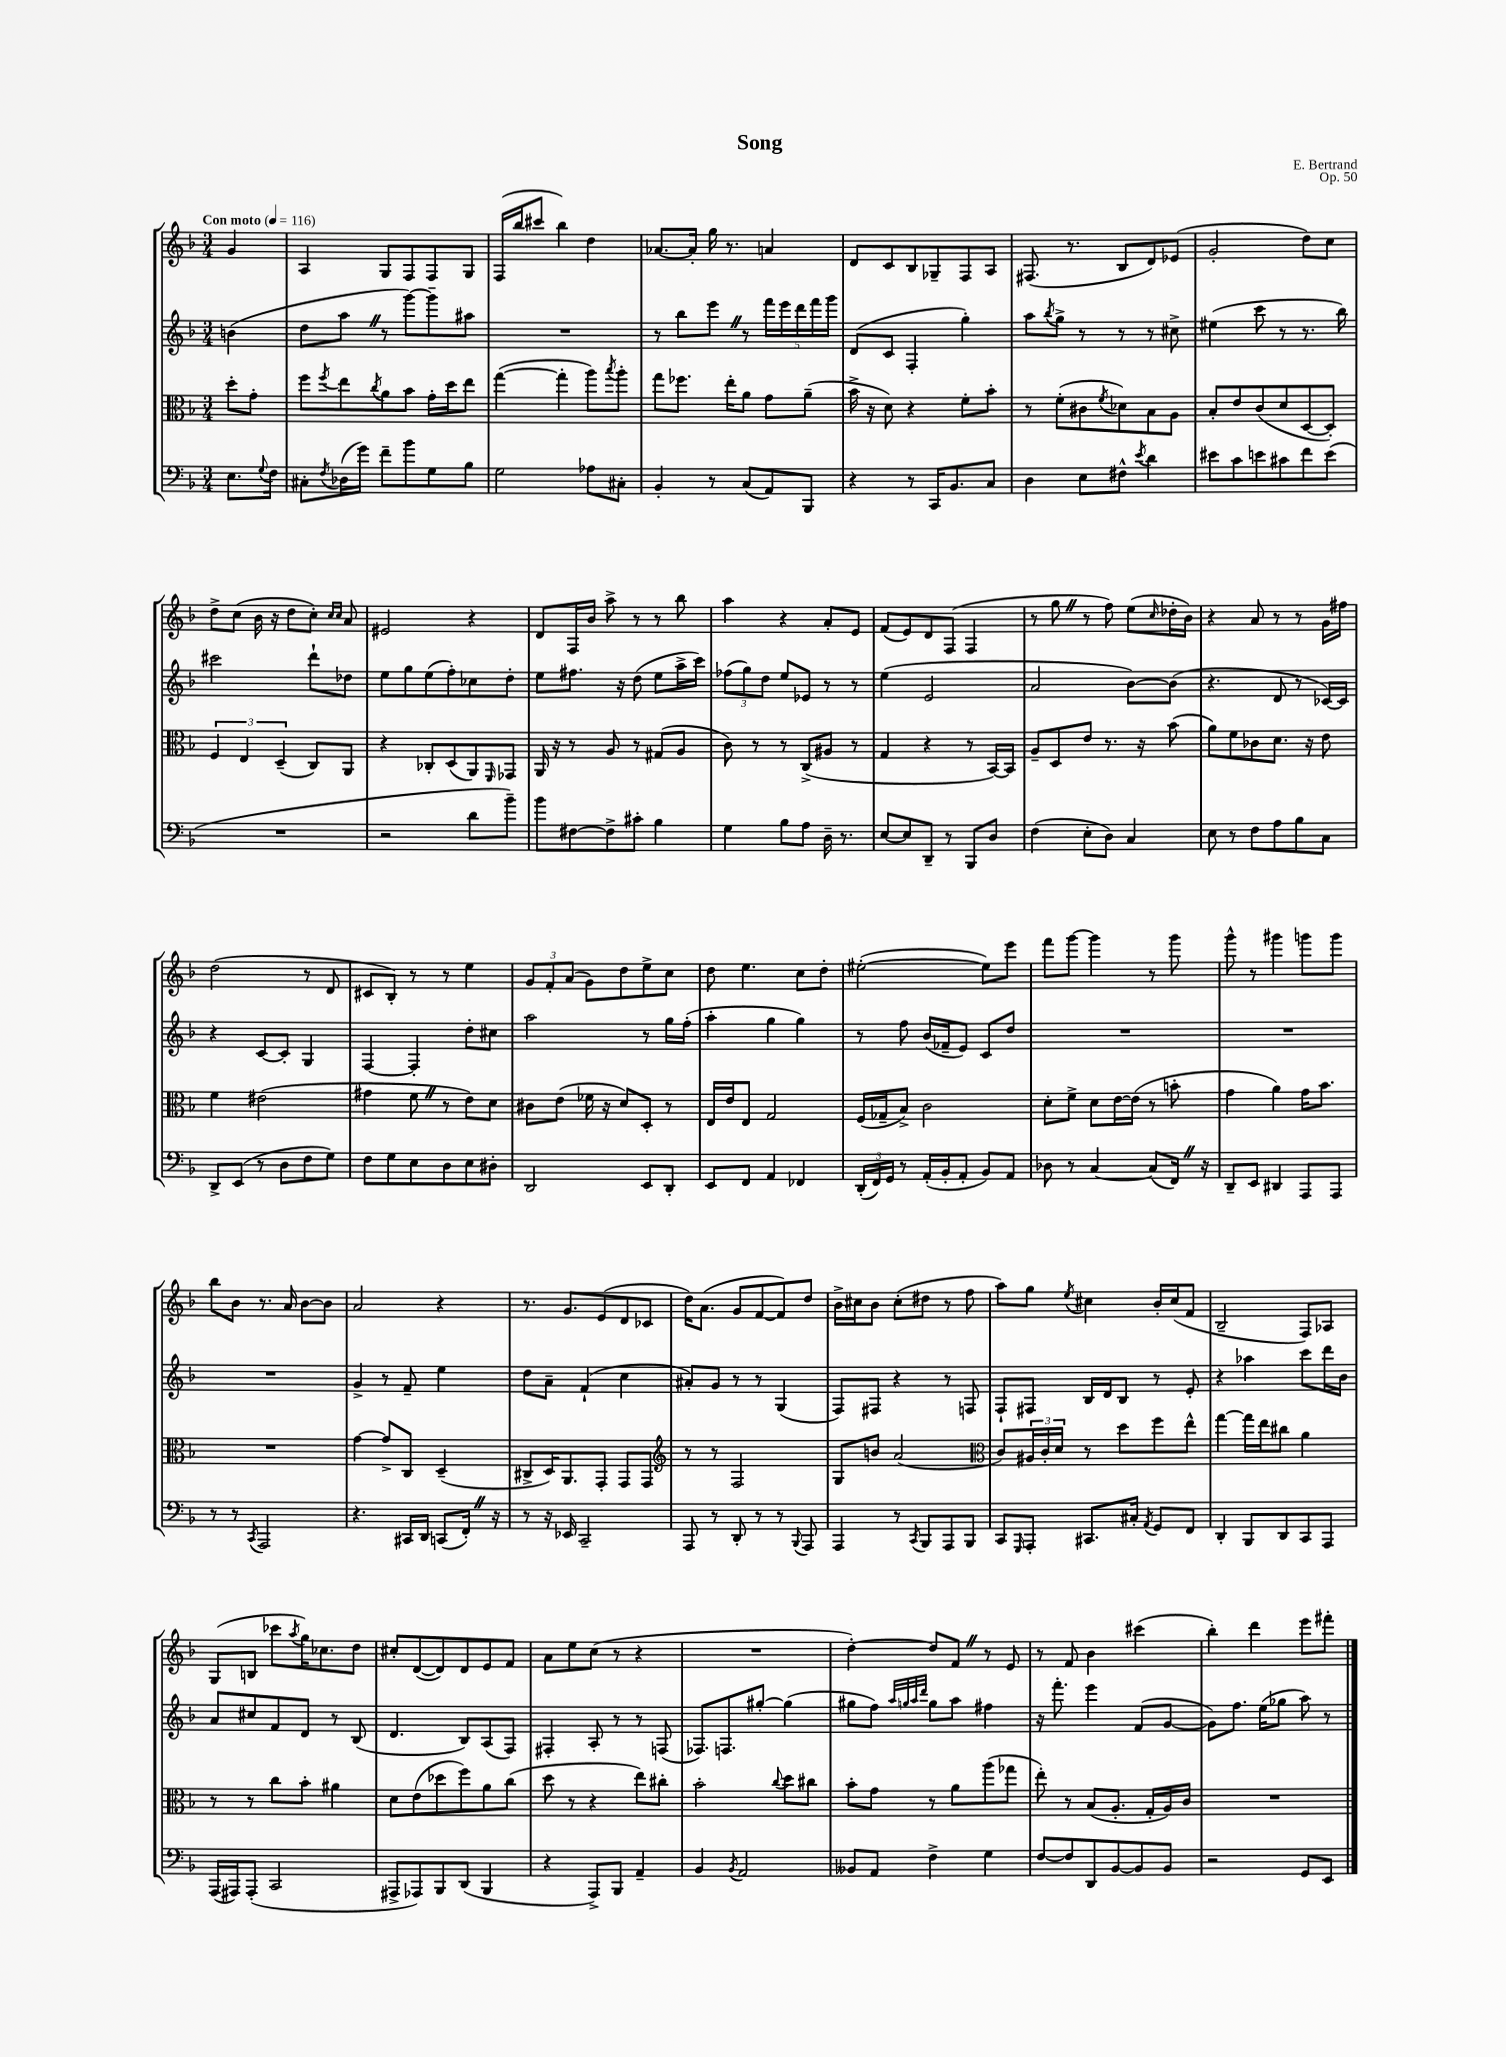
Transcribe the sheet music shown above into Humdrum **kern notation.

**kern	**kern	**kern	**kern
*part4	*part3	*part2	*part1
*staff4	*staff3	*staff2	*staff1
*clefF4	*clefC3	*clefG2	*clefG2
*k[b-]	*k[b-]	*k[b-]	*k[b-]
*M3/4	*M3/4	*M3/4	*M3/4
*MM116	*MM116	*MM116	*MM116
=	=	=	=
!	!	!	!LO:TX:a:B:t=Con moto
8.E\L	8dd'\L	(4bn\	4g/
.	8g'\J	.	.
8qqG/	.	.	.
16F\Jk	.	.	.
=1	=1	=1	=1
8C#X'\L	8ff\L	8dd\L	4A/
8qF/	8qff/	.	.
(16D-X\L	8ee\	8aaZ\J	.
16g\JJ)	.	.	.
.	8qcc/	.	.
8f~\L	8a\	8r	8G/L
8b-\	8b-\J	[8ggg\L)	8F/
8G\	16g'\LL	8ggg~\]	8F/
.	16dd\J	.	.
8B-\J	8ee\J	8aa#X\J	8G/J
=2	=2	=2	=2
2G\	([4gg\	2.r	(16F/LL
.	.	.	16bb-/J
.	.	.	8ccc#X/J
.	4gg'\]	.	4bb-\)
8A-X\L	8aa\L)	.	4dd\
.	8qbb-/	.	.
8C#X'\J	8aa'\J	.	.
=3	=3	=3	=3
4BB-'/	8gg\L	8r	[8.a-X/L
.	8.ff-X\J	8bb-\L	.
.	.	.	16a-'/Jk]
8r	.	8eeeZ\J	16gg\
.	16ee'\KL	.	8.r
(8C/L	8a\J	8r	.
8AA/)	8g\L	20fff\LL	4an/
.	.	20eee\	.
.	.	20ddd\	.
8BBB-/J	(8a~\J	.	.
.	.	20fff\	.
.	.	20ggg\JJ	.
=4	=4	=4	=4
4r	16b-^\	(8d/L	8d/L
.	16r	.	.
.	8d\)	8c/J	8c/
8r	4r	4F'/	8B-/
16CC/KL	.	.	8G-X~/
8.BB-/	.	.	.
.	8f'\L	4gg'\)	8F/
8C/J	8b-'\J	.	8A/J
=5	=5	=5	=5
4D\	8r	8aa\L	(8.F#X/
.	.	8qbb-/	.
.	(8f'\L	8gg^\J	.
.	.	.	8.r
8E\L	8c#X\	8r	.
.	8qf/	.	.
8F#X^^\J	8d-X\)	8r	8B-/L
8qe/	.	.	.
4d\	8B-\	8r	8d/)
.	8A\J	8cc#X^\	(8e-X/J
=6	=6	=6	=6
8e#X\L	8B-'/L	(4ee#X\	2g'/
8c\	8e/	.	.
8en\	(8c/	8ccc\	.
8c#X\	8d/	8r	.
8f\	[8D/	8.r	8dd\L)
(8e\J	8D'/J])	.	8cc\J
.	.	16bb-\)	.
!!LO:LB:g=z
=7	=7	=7	=7
2.r	6F/	2ccc#X\	8dd^\L
.	.	.	(8cc\J
.	6E/	.	.
.	.	.	16b-\
.	.	.	16r
.	(6D~/	.	.
.	.	.	8dd\L
.	8C/L)	8ddd`\L	8cc'\J)
.	.	.	16qqcc/LL
.	.	.	16qqcc/JJ
.	8AA/J	8dd-X\J	8a/
=8	=8	=8	=8
2r	4r	8ee\L	2e#X/
.	.	8gg\	.
.	8C-X'/L	(8ee\	.
.	(8D/	8ff'\)	.
8d\L	8AA/)	8cc-X\	4r
.	16qqFF/	.	.
8b-~\J)	8GG-X/J	8dd'\J	.
=9	=9	=9	=9
8b-\L	16AA/	8ee\L	8d/L
.	16r	.	.
[8F#X\	8r	8.ff#X\J	16F/L
.	.	.	16b-/JJ
8F#^\]	8A/	.	8aa^\
.	.	16r	.
8c#X'\J	8r	(8dd\	8r
4B-\	(8G#X/L	8ee\L	8r
.	8A/J	16aa^\L	8bb-\
.	.	16ccc\JJ)	.
=10	=10	=10	=10
4G\	8c\)	(12ff-X\L	4aa\
.	.	12gg\)	.
.	8r	.	.
.	.	12dd\J	.
8B-\L	8r	8ee/L	4r
8A\J	(8C^/L	8e-X/J	.
16D~\	8A#X/J	8r	8a'/L
8.r	.	.	.
.	8r	8r	8e/J
=11	=11	=11	=11
[8E/L	4G/	(4ee\	(8f/L
8E/]	.	.	8e/)
8DD~/J	4r	2e/	8d/
8r	.	.	(8F/J
8BBB-/L	8r	.	4F/
8D/J	[16BB-/LL)	.	.
.	16BB-/JJ]	.	.
=12	=12	=12	=12
(4F\	8A~/L	2a/	8r
.	8D/	.	8ggZ\
8E'\L	8e/J	.	8r
8D\J)	8.r	.	8ff\)
4C/	.	[8b-\L)	(8ee\L
.	16r	.	.
.	.	.	16qqcc/
.	(8b-\	(8b-\J]	16dd-X'\L
.	.	.	16b-\JJ)
=13	=13	=13	=13
8E\	8a\L)	4.r	4r
8r	8f\	.	.
8F\L	8c-X\	.	8a/
8A\	8.d\J	8d/	8r
8B-\	.	8r	8r
.	16r	.	.
8C\J	8e\	[16c-X/LL)	16g\LL
.	.	16c-/JJ]	16ff#X\JJ
!!LO:LB:g=z
=14	=14	=14	=14
8DD^/L	4f\	4r	(2dd\
(8EE/J	.	.	.
8r	(2e#X\	[8c/L	.
8D\L	.	8c'/J]	.
8F\	.	4G/	8r
8G\J)	.	.	8d/
=15	=15	=15	=15
8F\L	4g#X\	[4F/	8c#X/L
8G\	.	.	8B-'/J)
8E\	8fZ\	4F'/]	8r
8D\	8r	.	8r
8E\	8e\L)	8dd'\L	4ee\
8D#X'\J	8d\J	8cc#X\J	.
=16	=16	=16	=16
2DD/	8c#X\L	2aa\	12g/L
.	.	.	12f'/
.	(8e\J	.	.
.	.	.	(12a/J
.	16f-X\	.	8g\L)
.	16r	.	.
.	8d/L)	.	8dd\
8EE/L	8D'/J	8r	8ee^\
8DD'/J	8r	16gg\LL	8cc\J
.	.	(16ff'\JJ	.
=17	=17	=17	=17
8EE/L	16E/LL	4aa'\	8dd\
.	16e/J	.	.
8FF/J	8E/J	.	4.ee\
4AA/	2G/	4gg\	.
4FF-X/	.	4gg\)	8cc\L
.	.	.	8dd'\J
=18	=18	=18	=18
(24DD'/LL	(16F/LL	8r	([2ee#X'\
24FF/)	.	.	.
.	16G-X~/J	.	.
24GG/JJ	.	.	.
8r	8B-^/J)	8ff\	.
(16AA'/LL	2c\	(16b-/LL	.
16BB-'/J	.	16f-X~/J	.
8AA'/J	.	8e/J)	.
8BB-/L)	.	8c/L	8ee#\L])
8AA/J	.	8dd/J	8eee\J
=19	=19	=19	=19
8D-X\	8d'\L	2.r	8fff\L
8r	8f^\J	.	[8ggg\J
[4C/	8d\L	.	4ggg\]
.	[16e\L	.	.
.	(16e\JJ]	.	.
(8C/L]	8r	.	8r
16FFZ/Jk)	8bn'\	.	8ggg\
16r	.	.	.
=20	=20	=20	=20
8DD~/L	4g\	2.r	8ggg^^\
8EE/J	.	.	8r
4DD#X/	4a\)	.	4ggg#X\
8AAA/L	16g\KL	.	8gggn\L
.	8.b-\J	.	.
8AAA/J	.	.	8ggg\J
!!LO:LB:g=z
=21	=21	=21	=21
8r	2.r	2.r	8bb-\L
8r	.	.	8b-\J
8qCC/	.	.	.
2AAA/	.	.	8.r
.	.	.	16a/
.	.	.	[8b-\L
.	.	.	8b-\J]
=22	=22	=22	=22
4.r	[4g\	4g^/	2a/
.	8g^/L]	8r	.
16CC#X/LL	8C/J	8f~/	.
16DD/JJ	.	.	.
(8CCn/L	(4D~/	4ee\	4r
16FF'Z/Jk)	.	.	.
16r	.	.	.
=23	=23	=23	=23
8r	8C#X^/L	8dd\L	8.r
16r	16D/K)	8a~\J	.
16EE-X/	8.AA/	.	8.g/L
2CC~/	.	(4f`/	.
.	8GG'/J	.	(8e/
.	8GG/L	4cc\	8d/
.	8GG/J	.	8c-X/J
=24	=24	=24	=24
*	*clefG2	*	*
8AAA/	8r	8a#X'/L)	16dd\KL)
.	.	.	(8.a\J
8r	8r	8g/J	.
8DD'/	2F/	8r	8g/L
8r	.	8r	[8f/
8r	.	(4G/	8f/])
8qqBBB-/	.	.	.
8AAA/	.	.	8dd/J
=25	=25	=25	=25
4AAA/	8G/L	8F/L)	16b-^\LL
.	.	.	16cc#X\J
.	8bn/J	8F#X/J	8b-\J
8r	(2a/	4r	(8cc#'\L
8qCC/	.	.	.
8BBB-/L	.	.	8dd#X\J
8AAA/	.	8r	8r
8BBB-/J	.	8Fn/	8ff\
=26	=26	=26	=26
*	*clefC3	*	*
8CC/L	8c/L)	8F`/L	8aa\L)
16qqGGG/	.	.	.
8AAA'/J	24A#X/L	8F#X/J	8gg\J
.	24c'/	.	.
.	24d/JJ	.	.
.	.	.	8qee/
8.CC#X/L	8r	16B-/LL	4cc#X\
.	.	16d/J	.
.	8dd\L	8B-/J	.
16C#X'/Jk	.	.	.
8qAA/	.	.	.
8GG/L	8ff\	8r	16b-'/LL
.	.	.	(16cc#/J
8FF/J	8ee^^\J	8e'/	8f/J
=27	=27	=27	=27
4DD'/	[4gg\	4r	2B-~/
8BBB-/L	16gg\LL]	4aa-X\	.
.	16ee\J	.	.
8DD/	8cc#X\J	.	.
8CC/	4a\	8ccc\L	8F/L)
8AAA/J	.	16ddd\L	8A-X/J
.	.	16b-\JJ	.
!!LO:LB:g=z
=28	=28	=28	=28
(16AAA/LL	8r	8a/L	(8G/L
16AAA#X/J)	.	.	.
(8AAA#'/J	8r	8cc#X/	8Bn/J
2CC/	8cc\L	8f/	8ccc-X\L
.	.	.	8qaa/
.	8b-'\J	8d/J	16gg\K)
.	.	.	8.cc-X\
.	4a#X\	8r	.
.	.	(8B-/	8dd\J
=29	=29	=29	=29
8AAA#X^/L	8d\L	4.d/	8cc#X'/L
8AAA-X/)	(8e\	.	([8d/
8BBB-/	8dd-X\	.	8d/])
(8DD/J	8ff\)	8B-/L)	8d/
4BBB-/	8a\	(8A/	8e/
.	(8cc\J	8F/J)	8f/J
=30	=30	=30	=30
4r	8dd\	4F#X'/	8a\L
.	8r	.	8ee\
8AAA^/L)	4r	8A'/	(8cc\J
8BBB-/J	.	8r	8r
4AA~/	8ee\L)	8r	4r
.	8cc#X'\J	(8Fn/	.
=31	=31	=31	=31
4BB-/	2b-'\	8.F-X/L)	2.r
.	.	8.Fn/	.
8qBB-/	.	.	.
2AA/	.	.	.
.	.	[8gg#X'/J	.
.	8qqcc/	.	.
.	8dd\L	(4gg#\]	.
.	8cc#X\J	.	.
=32	=32	=32	=32
8BB--X/L	8b-'\L	8gg#X\L	[4dd'\)
8AA/J	8g\J	8ff\J)	.
.	.	32qqaa/LLL	.
.	.	32qqggn/	.
.	.	32qqaa/	.
.	.	32qqddd/JJJ	.
4F^\	8r	8gg\L	8dd/L]
.	8a\L	8aa\J	8fZ/J
4G\	(8aa\	4ff#X\	8r
.	8gg-X\J	.	8e/
=33	=33	=33	=33
[8F/L	8ee'\)	16r	8r
.	.	8.fff'\	.
8F/]	8r	.	8f/
8DD/	(8B-/L	4eee\	4b-\
[8BB-/	8.A'/J	.	.
8BB-/]	.	(8f/L	(4ccc#X\
.	16G'/LL	.	.
8BB-/J	16A/)	[8g/J	.
.	16c/JJ	.	.
=34	=34	=34	=34
2r	2.r	8g\L])	4bb-'\)
.	.	8.ff\J	.
.	.	.	4ddd\
.	.	(16ee\KL	.
.	.	8gg-X\J	.
8GG/L	.	8aa\)	8eee\L
8EE/J	.	8r	8fff#X'\J
==	==	==	==
*-	*-	*-	*-
